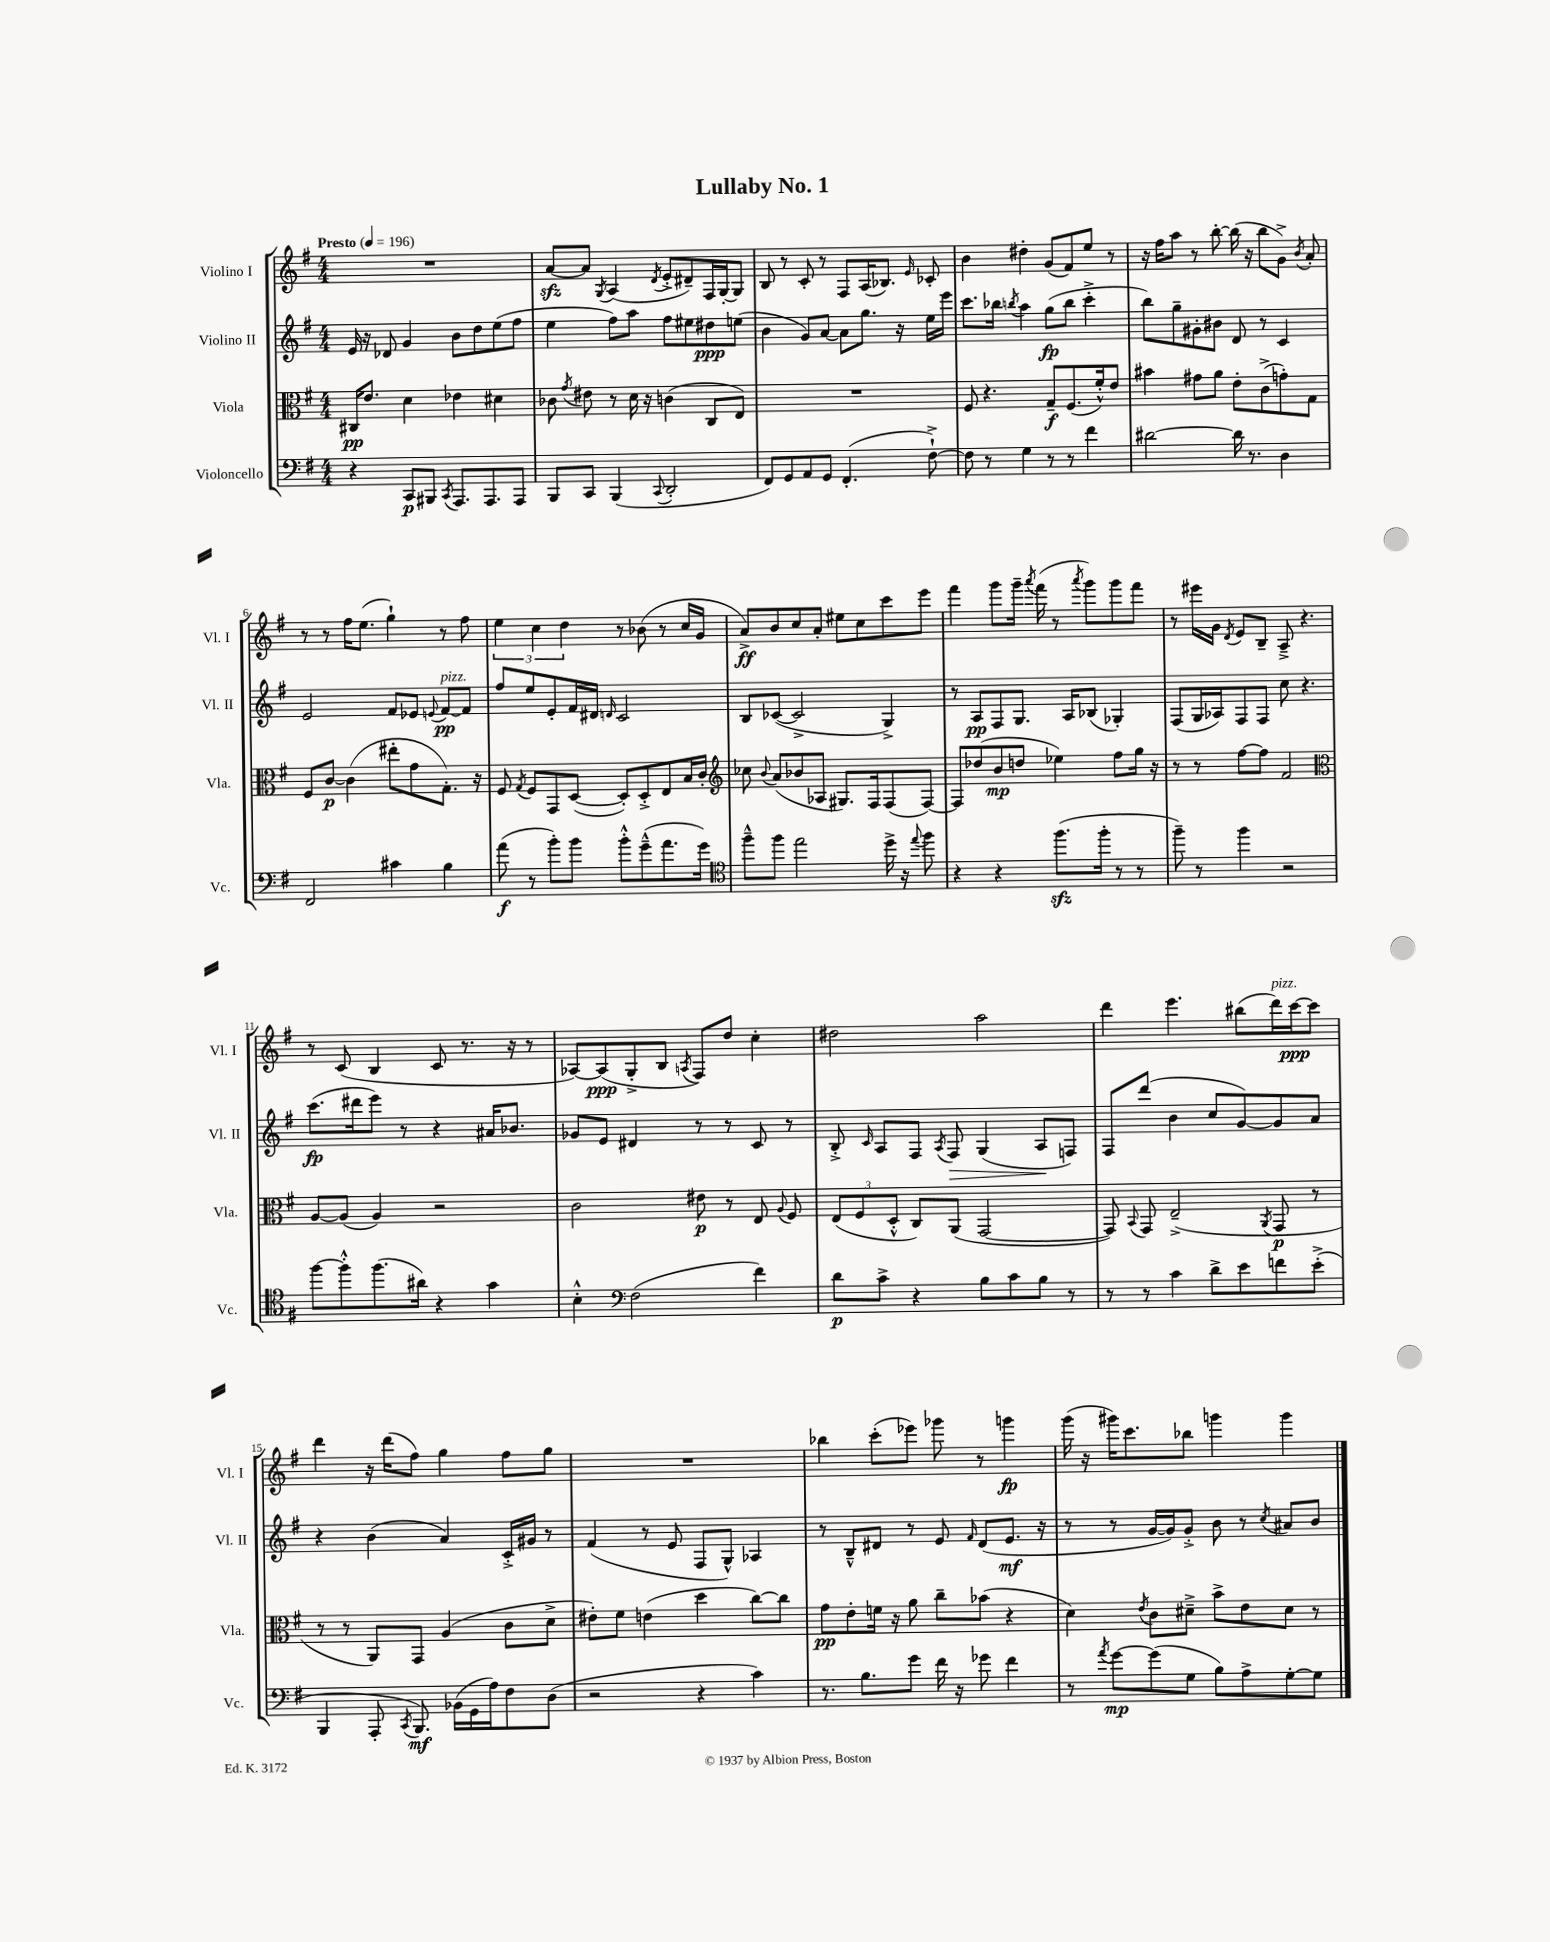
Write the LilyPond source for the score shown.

\header { title = "Lullaby No. 1" }
<<
\new StaffGroup <<
\new Staff = "s0" \with { instrumentName = "Violino I" shortInstrumentName = "Vl. I" } {
    \clef treble \key g \major \numericTimeSignature \time 4/4 \tempo "Presto" 4 = 196
    \autoBeamOff R1 |
    a'8[~\sfz a'8] \acciaccatura { g8 } a4( \acciaccatura { d'8 } e'8[-.-> dis'8--) fis16 g16~-. g8] |
    b8 r8 c'8-. r8 fis8[ a16( bes8.]) \grace { e'16 } ces'8-. |
    b'4 dis''4-. g'8[( fis'8) e''8] r8 |
    r16 fis''16[ a''8] r8 b''8~-. b''16( r16 b''8[ g'8]->) \acciaccatura { b'8 } a'8-. |
    r8 r8 fis''16[ e''8.]( g''4-!) r8 fis''8 |
    \tuplet 3/2 { e''4 c''4 d''4 } r8 bes'8( r8 c''16[ g'16] |
    a'8[->\ff) b'8 c''8 a'8]-. eis''8[ c''8 c'''8 e'''8] |
    fis'''4 g'''8[ g'''16]-- \acciaccatura { a'''8 } fis'''16( r8 \acciaccatura { a'''8 } g'''8[) g'''8 fis'''8] |
    r8 eis'''16[ g'16] \acciaccatura { d'8 } e'8[ b8]-- a8---> r4. |
    r8 c'8( b4 c'8 r8. r16 r8 |
    aes8[~) aes8\ppp( g8-.-> b8] \acciaccatura { a8 } fis8[) d''8] c''4-. |
    dis''2 a''2 |
    d'''4 e'''4. bis''8[( d'''16^\markup { \italic "pizz." }) c'''16~\ppp c'''8] |
    d'''4 r16 d'''16[( fis''8]) g''4 fis''8[ g''8] |
    R1 |
    bes''4 c'''8[-.( ees'''8]) ges'''8 r8 g'''4\fp |
    g'''16( r16 gis'''16[) c'''8. bes''8] g'''4 g'''4 \bar "|." |
}
\new Staff = "s1" \with { instrumentName = "Violino II" shortInstrumentName = "Vl. II" } {
    \clef treble \key g \major \numericTimeSignature \time 4/4
    \autoBeamOff e'16 r16 des'8 g'4 b'8[ d''8 e''8( fis''8] |
    e''4 fis''8[) a''8] fis''8[ eis''8 dis''8\ppp e''8]( |
    b'4 g'8[) a'8]~ a'8[ g''8.] r16 e''16[ e'''16] |
    c'''8.[ bes''16] \acciaccatura { b''8 } a''4 g''8[\fp( b''8] c'''4-.-> |
    b''8[) g''8-- gis'8-. bis'8] d'8 r8 c'4 |
    e'2 fis'8[ ees'8] \appoggiatura { e'8 } fis'8[~\pp^\markup { \italic "pizz." } fis'8] |
    fis''8[ e''8 e'8-. fis'16 dis'16] \grace { d'16 } c'2 |
    b8[ ces'8]~( ces'2-> g4->) |
    r8 a8[\pp fis8 g8.] a16[ bes8]( ges4-.) |
    fis8[( g16 aes16) fis8 fis8] c''8 r4. |
    c'''8.[\fp( dis'''16 e'''8]) r8 r4 ais'16[ bes'8.] |
    ges'8[ e'8] dis'4 r8 r8 c'8 r8 |
    b8-.-> \grace { c'16 } a8[ fis8] \acciaccatura { a8 } fis8\> g4( a8[\! f8]) |
    fis8[ d'''8]( b'4 c''8[ g'8~) g'8 a'8] |
    r4 b'4( a'4) c'16[-.-> gis'16] r8 |
    fis'4( r8 e'8 fis8[ g8]-^) aes4 |
    r8 b8[---^ dis'8] r8 e'8 \grace { fis'16 } dis'8[( e'8.]\mf r16 |
    r8 r8 g'16[~ g'16) g'8]-.-> b'8 r8 \acciaccatura { c''8 } ais'8[ b'8] \bar "|." |
}
\new Staff = "s2" \with { instrumentName = "Viola" shortInstrumentName = "Vla." } {
    \clef alto \key g \major \numericTimeSignature \time 4/4
    \autoBeamOff cis16[\pp e'8.] d'4 ees'4 dis'4 |
    ces'8 \acciaccatura { g'8 } eis'8 r8 d'16 r16 c'4( c8[ e8]) |
    R1 |
    fis8 r4. g8[--\f fis8.( fis'16-.-^) e'8] |
    bis'4 gis'8[ a'8] e'8[-. c'8->( g'8-.) g8] |
    fis8[ c'8]~\p c'4( eis''8[-. g'8 g8.]-.) r16 |
    fis8 \acciaccatura { g8 } fis8[ g,8 d8]~( d8[-.) d8-.-> e8 b16 c'16]-. |
    \clef treble ces''8 \appoggiatura { b'8 } a'8[( bes'8 aes8] gis8.[) fis16 fis8( fis8]~) |
    fis8[ des''8( b'8\mp d''8] ees''4) fis''8[ g''16] r16 |
    r8 r8 fis''8[~ fis''8] fis'2 |
    \clef alto a8[~ a8]( a4) r2 |
    c'2 eis'8\p r8 e8 \appoggiatura { a8 } fis8 |
    \tuplet 3/2 { e8[( fis8 d8]-.-^ } c8[) a,8]( g,2~ |
    g,8) \appoggiatura { b,8 } g,8 e2--->( \acciaccatura { a,8 } g,8\p r8 |
    r8 r8 a,8[) g,8] a4( c'8[ d'8]-> |
    eis'8[-.) fis'8] e'4( d''4 c''8[~) c''8] |
    g'8[\pp e'8-. f'16] r16 a'8 c''8[-- bes'8]( r4 |
    d'4) \acciaccatura { e'8 } c'8[ dis'8]---> b'8[-> e'8 dis'8] r8 \bar "|." |
}
\new Staff = "s3" \with { instrumentName = "Violoncello" shortInstrumentName = "Vc." } {
    \clef bass \key g \major \numericTimeSignature \time 4/4
    \autoBeamOff r4 c,8[\p bis,,8] \acciaccatura { c,8 } a,,8.[ a,,8. a,,8] |
    b,,8[ c,8] b,,4( \appoggiatura { c,8 } d,2-. |
    fis,8[) g,8 a,8 g,8] fis,4.-.( fis8~-!->) |
    fis8 r8 g4 r8 r8 fis'4 |
    dis'2~ dis'16 r8. d4 |
    fis,2 cis'4 b4 |
    a'8\f( r8 b'8[-.) b'8] b'8[-.-^ g'8---^( a'8. g'16]) |
    \clef tenor fis''8[---^ fis''8] e''2 d''16-> r16 \appoggiatura { e''8 } fis''8 |
    r4 r4 fis''8.[\sfz( fis''16]-. r8 r8 |
    fis''8--) r8 fis''4 r2 |
    fis''8[~ fis''8-.-^ fis''8.( ais'16]) r4 g'4 |
    b4-.-^ \clef bass fis2( fis'4) |
    d'8[\p c'8]-> r4 b8[ c'8 b8] r8 |
    r8 r8 c'4 d'8[-> e'8 f'8 e'8]-.->( |
    b,,4 a,,8-. \acciaccatura { c,8 } b,,8.\mf) bes,16[( g,16 a16) fis8 d8]( |
    r2 r4 c'4) |
    r8. b8.[ g'8] fis'16 r16 ges'8 fis'4 |
    r8 \acciaccatura { a'8 } g'8[~\mp g'8( g8] b8[) a8-> g8~-. g8] \bar "|." |
}
>>
>>
